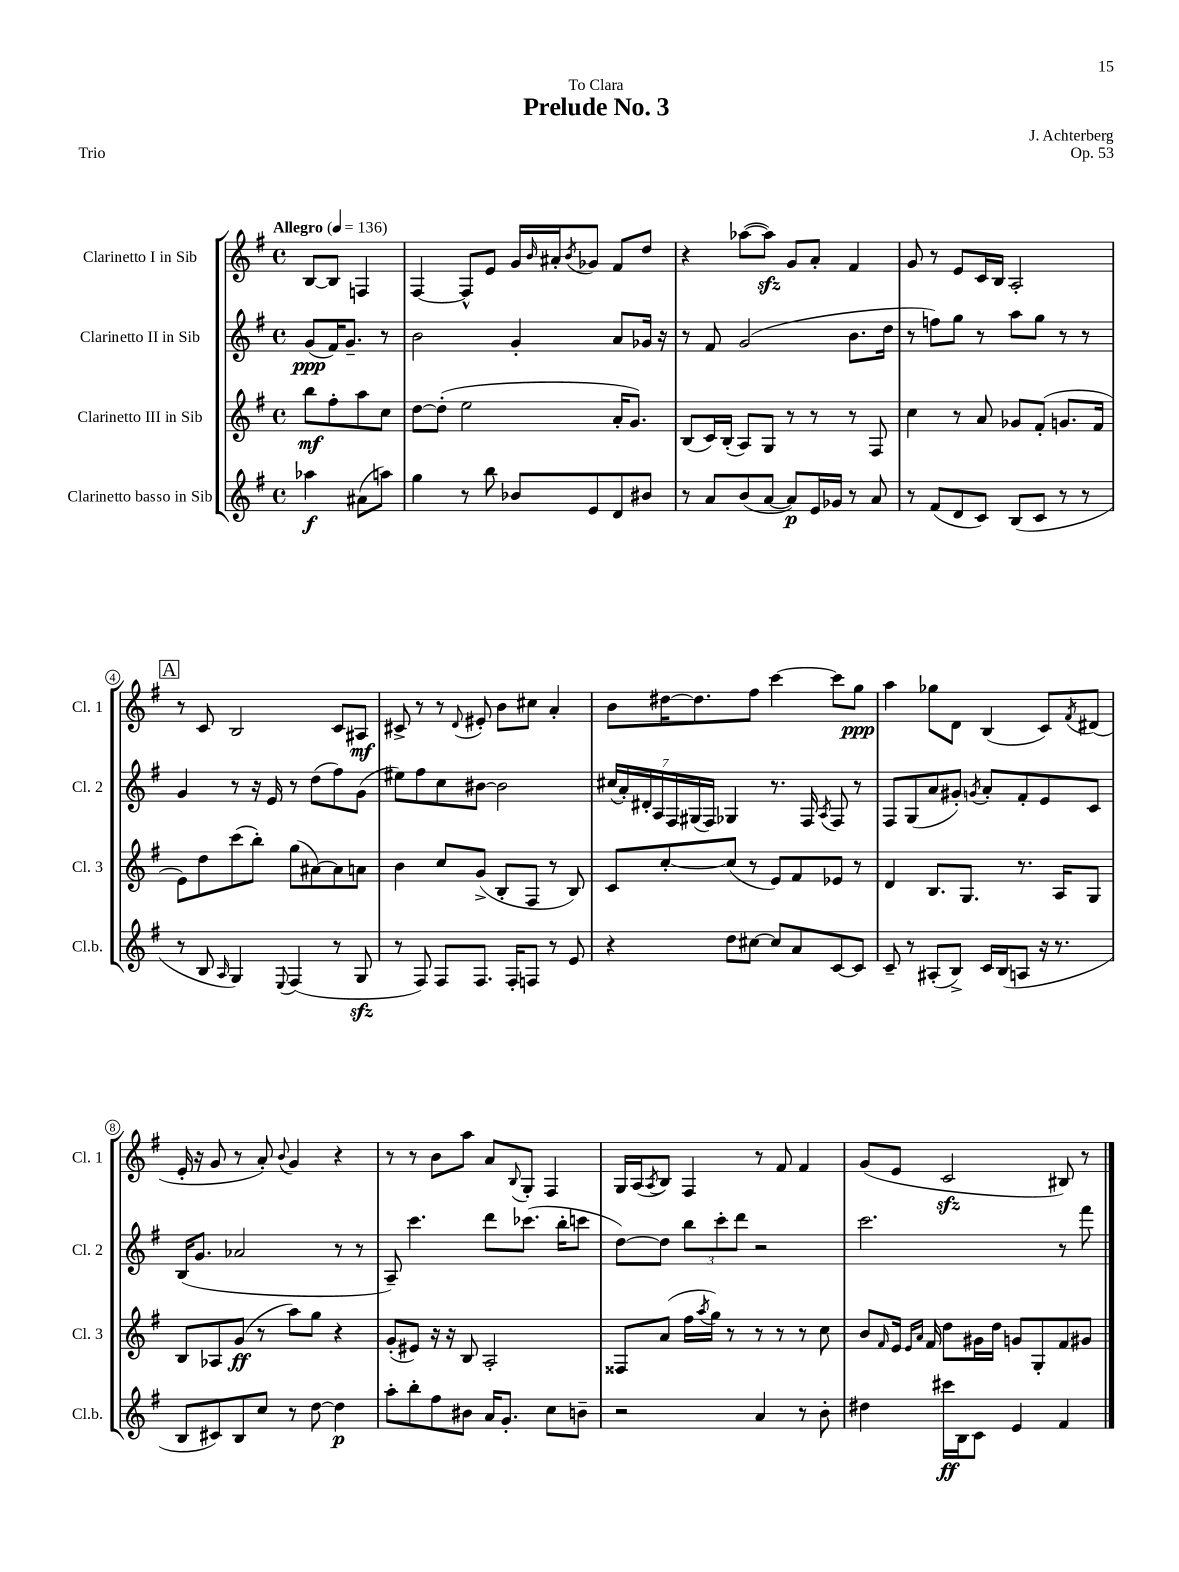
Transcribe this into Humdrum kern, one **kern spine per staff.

**kern	**kern	**kern	**kern
*staff4	*staff3	*staff2	*staff1
*clefG2	*clefG2	*clefG2	*clefG2
*k[f#]	*k[f#]	*k[f#]	*k[f#]
*M4/4	*M4/4	*M4/4	*M4/4
*met(c)	*met(c)	*met(c)	*met(c)
*MM136	*MM136	*MM136	*MM136
4aa-	8bb	(8g	[8B
.	8ff#'	16f#)	8B]
.	.	8.g~	.
(8a#	8aa	.	4F
8aa)	8cc	8r	.
=	=	=	=
4gg	[8dd	2b	[4F#
.	(8dd']	.	.
8r	2ee	.	8F#^^]
8bb	.	.	8e
8b-	.	4g'	16g
.	.	.	16qqb
.	.	.	16a#'
.	.	.	8qb
8e	.	.	8g-
8d	16a'	8a	8f#
.	8.g)	.	.
8b#	.	16g-	8dd
.	.	16r	.
=	=	=	=
8r	(8B	8r	4r
8a	16c)	8f#	.
.	(16B'	.	.
(8b	8A)	(2g	([8aa-
[8a	8G	.	8aa-])
8a])	8r	.	8g
16e	8r	.	8a'
16g-	.	.	.
8r	8r	8.b	4f#
8a	8F#	.	.
.	.	16dd	.
=	=	=	=
8r	4cc	8r	8g
(8f#	.	8ff)	8r
8d	8r	8gg	8e
8c)	8a	8r	16c
.	.	.	16B
(8B	8g-	8aa	2A'
8c	(8f#'	8gg	.
8r	8.g	8r	.
8r	.	8r	.
.	16f#	.	.
=	=	=	=
8r	8e)	4g	8r
8B	8dd	.	8c
16qqA	.	.	.
4G)	(8ccc	8r	2B
.	8bb')	16r	.
.	.	16e	.
8qqE	.	.	.
(4F#	(8gg	8r	.
.	[8a#)	(8dd	.
8r	8a#]	8ff#)	8c
8G	8a	(8g	8A#
=	=	=	=
8r	4b	8ee#)	8c#^
8F#)	.	8ff#	8r
8F#	8cc	8cc	8r
.	.	.	8qqd
8.F#	(8g^	[8b#	8e#'
.	8B'	2b#]	8b
16F#'	.	.	.
8F	8F#	.	8cc#
8r	8r	.	4a'
8e	8B)	.	.
=	=	=	=
4r	8c	(28cc#	8b
.	.	28a')	.
.	.	28d#'	.
.	.	28A	.
.	[8cc'	.	[16dd#
.	.	28F#	.
.	.	(28G#	.
.	.	.	8.dd#]
.	.	28F#)	.
8dd	(8cc]	4G-	.
[8cc#	8r	.	8ff#
8cc#]	8e)	8.r	[4ccc
8a	8f#	.	.
.	.	16F#	.
.	.	8qA	.
[8c	8e-	8F#	8ccc]
8c]	8r	8r	8gg
=	=	=	=
8c~	4d	8F#	4aa
8r	.	(8G	.
(8A#'	8.B	8a	8gg-
8B^)	.	8g#')	8d
.	8.G	.	.
.	.	8qg	.
16c	.	8a'	(4B
(16B	.	.	.
8A	8.r	8f#'	.
16r	.	8e	8c)
8.r	16A	.	.
.	.	.	8qf#
.	8G	8c	(8d#
=	=	=	=
8B	8B	(16B	16e'
.	.	8.g	16r
8c#)	8A-	.	8g
8B	(8g	2a-	8r
8cc	8r	.	8a')
.	.	.	8qqb
8r	8aa)	.	4g
[8dd	8gg	.	.
4dd]	4r	8r	4r
.	.	8r	.
=	=	=	=
8aa'	(8g'	8A~)	8r
8bb'	8e#)	4.ccc	8r
8ff#	16r	.	8b
.	16r	.	.
8b#	8B	.	8aa
16a	2A'	8ddd	8a
8.g'	.	.	.
.	.	.	8qqB
.	.	(8.ccc-	8G'
8cc	.	.	4F#
.	.	16bb'	.
8b~	.	8ccc	.
=	=	=	=
2r	8F##	[8dd)	16G
.	.	.	(16A
.	.	.	8qA
.	(8a	8dd]	8B)
.	16ff#	12bb	4F#
.	8qaa	.	.
.	16gg)	.	.
.	.	12ccc'	.
.	8r	.	.
.	.	12ddd	.
4a	8r	2r	8r
.	8r	.	8f#
8r	8r	.	4f#
8b'	8cc	.	.
=	=	=	=
4dd#	8b	2.ccc	(8g
.	16qqf#	.	.
.	16e	.	8e
.	16qqe	.	.
.	16qqa	.	.
.	16f#	.	.
16ccc#	8dd	.	2c
16B	.	.	.
8c	16g#	.	.
.	16dd	.	.
4e	8g	.	.
.	8G'	.	.
4f#	8f#	8r	8B#)
.	8g#	8fff#	8r
==	==	==	==
*-	*-	*-	*-
